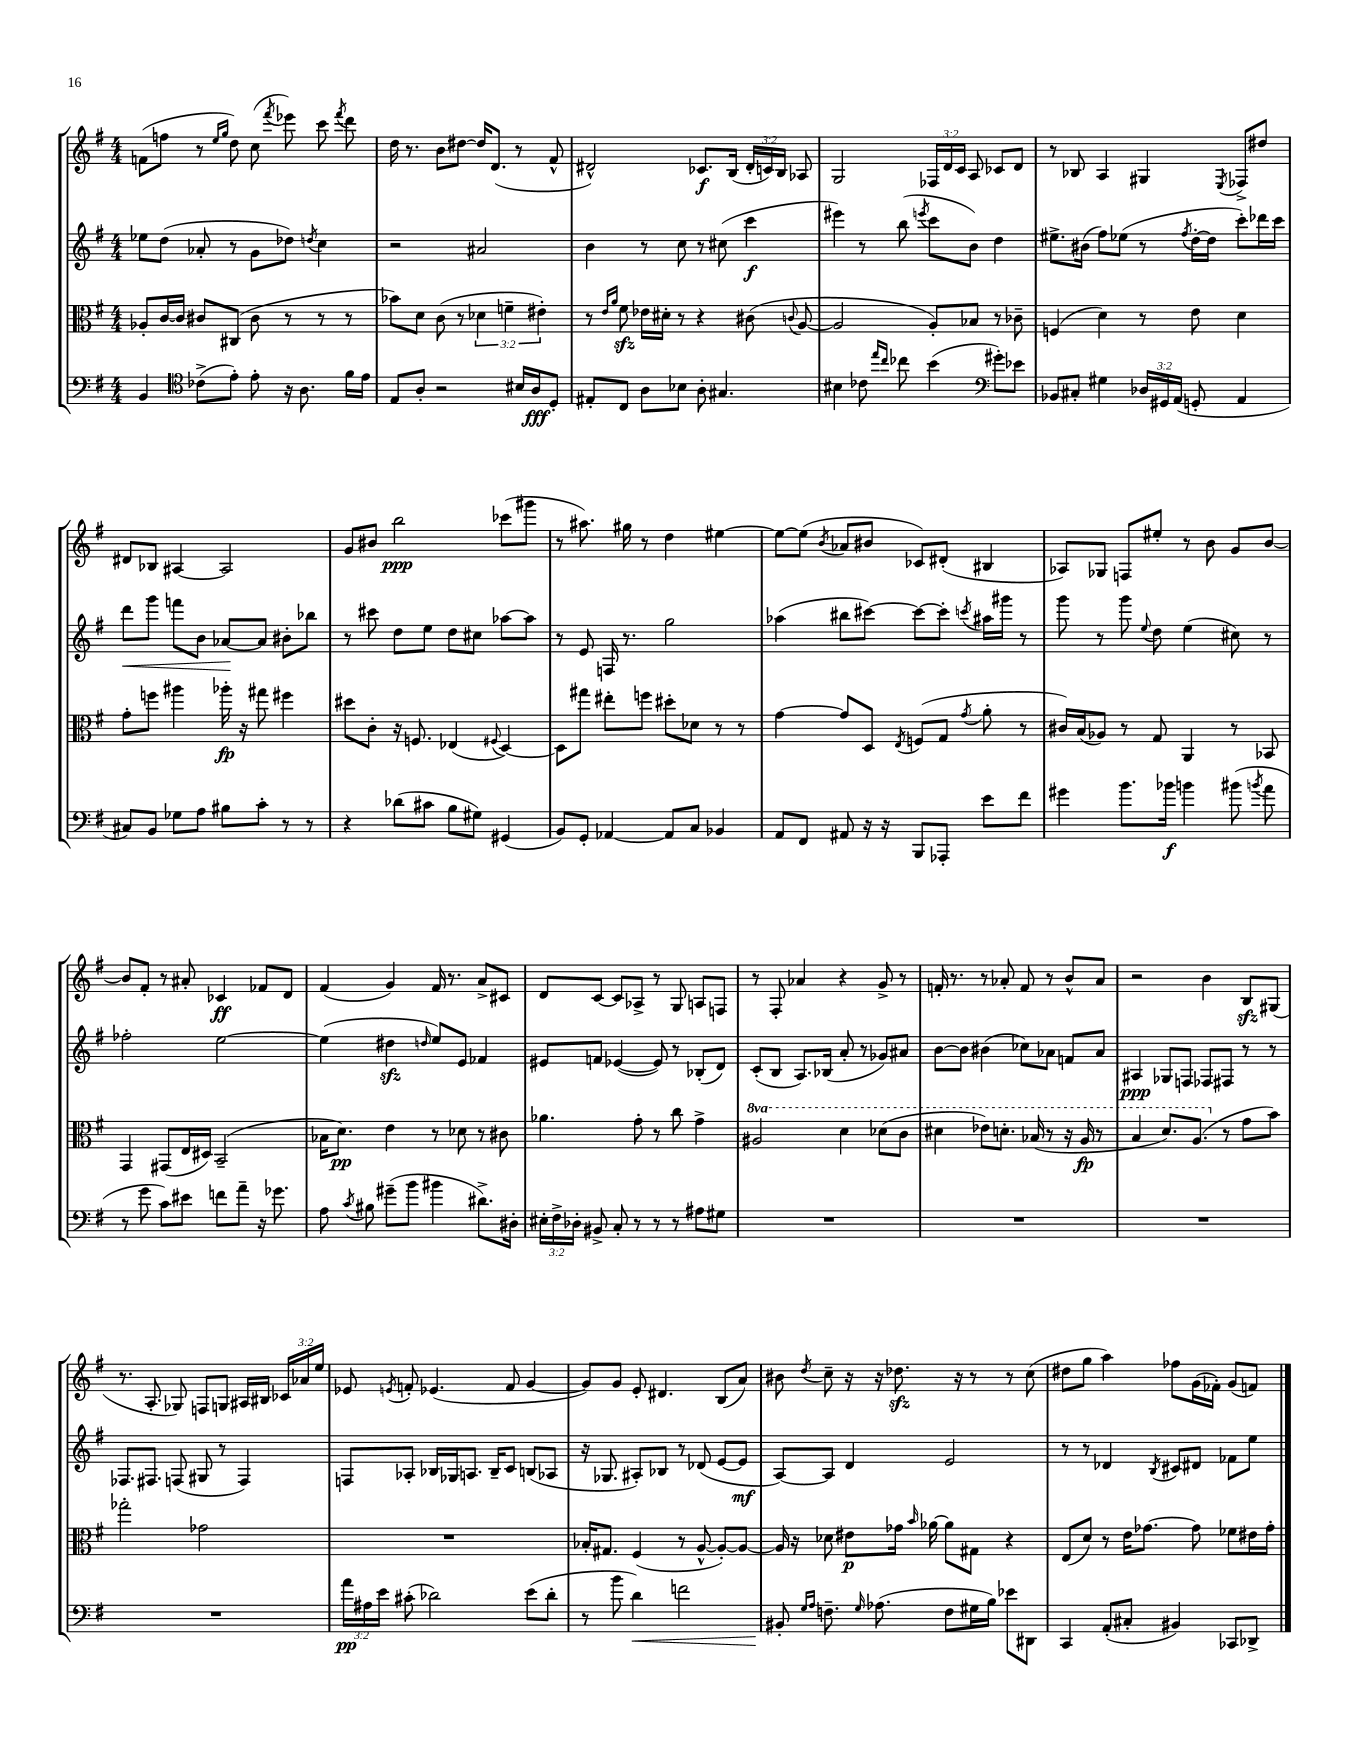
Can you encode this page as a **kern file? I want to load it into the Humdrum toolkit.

**kern	**kern	**kern	**kern
*staff4	*staff3	*staff2	*staff1
*clefF4	*clefC3	*clefG2	*clefG2
*k[f#]	*k[f#]	*k[f#]	*k[f#]
*M4/4	*M4/4	*M4/4	*M4/4
4BB	8A-'	8ee-	(8f
.	[16c	(8dd	8ff
.	16c]	.	.
*clefC4	*	*	*
(8c-^	8c#	8a-'	8r
.	.	.	16qqee
.	.	.	16qqgg
8e')	(8C#	8r	8dd)
8e'	8c#	8g	(8cc
.	.	.	8qfff#
16r	8r	8dd-)	8eee-)
8.A	.	.	.
.	.	8qdd	.
.	8r	4cc	8ccc
.	.	.	8qfff#
16f#	8r	.	8ddd
16e	.	.	.
=	=	=	=
8E	8b-)	2r	16dd
.	.	.	8.r
8A'	8d	.	.
2r	(8c	.	8b
.	8r	.	[8dd#
.	6d-	2a#	16dd#]
.	.	.	(8.d
.	6f~	.	.
16B#	.	.	8r
16A	.	.	.
.	6e#')	.	.
8D'	.	.	8f#^^
=	=	=	=
8E#'	8r	4b	2d#^^)
.	16qqe	.	.
.	16qqa	.	.
8C	8f#	.	.
8A	16e-	8r	.
.	16d#'	.	.
8B-	8r	8cc	.
8A'	4r	8r	8.c-
4.G#	.	(8cc#	.
.	.	.	(16B
.	(8c#	4ccc	24d#'
.	.	.	24c)
.	.	.	24B
.	8qqc	.	.
.	[8A	.	8A-
=	=	=	=
4B#	2A]	4eee#)	2G
8c-	.	8r	.
16qqee	.	.	.
16qqcc	.	.	.
8cc-	.	(8bb	.
.	.	8qeee	.
(4b	8A')	8ccc	24F-
.	.	.	24d
.	.	.	24c
.	8B-	8b)	8A
*clefF4	*	*	*
8g#')	8r	4dd	8c-
8e-	8c-~	.	8d
=	=	=	=
8BB-	(4F	8.ee#^	8r
8C#'	.	.	8B-
.	.	(16b#	.
4G#	4d)	8ff#)	4A
.	.	(8ee-	.
24D-	8r	8r	4G#
24GG#	.	.	.
(24AA	.	.	.
.	.	8qff#	.
8GG'	8e	[16dd'	.
.	.	16dd]	.
.	.	.	8qE
4AA	4d	8ccc')	8F-^
.	.	16ddd-	8dd#
.	.	16ccc	.
=	=	=	=
8C#)	8g'	8ddd	8d#
8BB	8ff	8ggg	8B-
8G-	4aa#	8fff	[4A#
8A	.	8b	.
8B#	16aa-'	[8a-	2A#]
.	16r	.	.
8c'	8gg#	8a-]	.
8r	4ff#	8b#'	.
8r	.	8bb-	.
=	=	=	=
4r	8dd#	8r	8g
.	8c'	8ccc#	8b#
(8d-	16r	8dd	2bb
.	8.F	.	.
8c#	.	8ee	.
8B	(4E-	8dd	.
8G#)	.	8cc#	.
.	8qqF#	.	.
(4GG#	[4D)	[8aa-	(8ccc-
.	.	8aa-]	8ggg#
=	=	=	=
8BB)	8D]	8r	8r
8GG'	8gg#	8e	8.aa#)
[4AA-	8ee#'	16F	.
.	.	8.r	16gg#
.	8ff	.	8r
8AA-]	8dd#'	2gg	4dd
8C	8d-	.	.
4BB-	8r	.	[4ee#
.	8r	.	.
=	=	=	=
8AA	[4g	(4aa-	8ee#_
8FF#	.	.	(8ee#]
.	.	.	8qb
8AA#	8g]	8bb#	8a-
16r	8D	[8ccc#)	8b#
16r	.	.	.
.	8qE	.	.
8BBB	(8F	8ccc#_	8c-)
8AAA-'	8G	8ccc#']	(8d#'
.	8qg	8qccc	.
8e	8a'	16aa#	4B#
.	.	16ggg#	.
8f#	8r	8r	.
=	=	=	=
4g#	16c#)	8ggg	8A-)
.	(16B	.	.
.	8A-)	8r	8G-
8.b	8r	8ggg	8F
.	.	8qqee	.
.	8G	8dd	8ee#'
16b-	.	.	.
4b	4AA	(4ee	8r
.	.	.	8b
(8b#	8r	8cc#)	8g
8qb	.	.	.
8a	8BB-	8r	[8b
=	=	=	=
8r	4GG	2ff-'	8b]
8g	.	.	8f#'
8c)	(8GG#	.	8r
8e#	16E	.	8a#'
.	16D#)	.	.
8f	(2BB~	[2ee	4c-
8a~	.	.	.
16r	.	.	8f-
8.g-	.	.	.
.	.	.	8d
=	=	=	=
8A	16B-	(4ee]	(4f#
.	8.d)	.	.
8qc	.	.	.
8B#	.	.	.
(8g#~	4e	4dd#	4g)
8b	.	.	.
.	.	16qqdd	.
4b#	8r	8ee)	16f#
.	.	.	8.r
.	8d-	8e	.
8.d#^)	8r	4f-	8a^
.	8c#	.	8c#
16D#'	.	.	.
=	=	=	=
24E#'	4.a-	8e#	8d
24F#^	.	.	.
24D-'	.	.	.
8BB#^	.	8f	[8c
8C'	.	([4e-	8c]
8r	8g'	.	8A-^
8r	8r	8e-])	8r
8r	8cc	8r	8G
8A#	4g^	(8B-'	8A
8G#	.	8d)	8F
=	=	=	=
1r	2a#	(8c'	8r
.	.	8B	8F#'
.	.	8.A)	4a-
.	.	(16B-	.
.	4dd	8a'	4r
.	.	8r	.
.	(8dd-	8g-)	8g^
.	8cc	8a#	8r
=	=	=	=
1r	4dd#	[8b	16f'
.	.	.	8.r
.	.	8b]	.
.	8ee-)	(4b#	8r
.	8.dd'	.	8a-'
.	.	8cc-)	8f
.	(16b-	.	.
.	8r	8a-	8r
.	16r	8f	8b^^
.	16a	.	.
.	8r	8a-	8a-
=	=	=	=
1r	4b	4A#	2r
.	8.dd)	8G-	.
.	.	8F	.
.	(8.a	.	.
.	.	8F-	4b
.	8r	8F#	.
.	8g	8r	8B
.	8b)	8r	(8G#
=	=	=	=
1r	2gg-'	8.F-	8.r
.	.	8.F#	8.A'
.	.	(8F	8G-)
.	2g-	8G#	8F
.	.	8r	8G
.	.	4F)	16A#
.	.	.	16B#
.	.	.	24c-
.	.	.	24a-
.	.	.	24ee
=	=	=	=
24a	1r	8F	8e-
24A#	.	.	.
24e	.	.	.
.	.	.	8qe
(8c#'	.	8A-'	8f'
2d-)	.	16B-	(4.e-
.	.	16G-	.
.	.	8.A	.
.	.	16B-~	.
.	.	8c	8f
(8e	.	(8B	[4g
8d-'	.	8A-	.
=	=	=	=
8r	16B-'	16r	8g])
.	8.G#	8.G-	.
8b	.	.	8g
4d)	(4F#	8A#')	8e'
.	.	8B-	4.d#
2f	8r	8r	.
.	[8A^^	(8d-	.
.	8A'_)	[8e	(8B
.	8A_	8e]	8a)
=	=	=	=
8BB#'	16A]	[8A)	8b#
.	16r	.	.
16qqG	.	.	.
16qqA	.	.	8qdd
8.F~	8d-	8A]	8cc~
.	8e#	4d	16r
16qqG	.	.	.
(8.A-	.	.	16r
.	16g-	.	8.dd-
.	16qqb	.	.
.	[16a-	.	.
8F	8a-]	2e	.
.	.	.	16r
16G#	8G#	.	8r
16B)	.	.	.
8e-	4r	.	8r
8DD#	.	.	(8cc
=	=	=	=
4CC	(8E	8r	8dd#
.	8d)	8r	8gg
(8AA'	8r	4d-	4aa)
8C#'	16e	.	.
.	[8.g-	.	.
.	.	8qB	.
4BB#)	.	8c#	8ff-
.	8g-]	8d#	(16g
.	.	.	16f-')
8CC-	8f-	8f-	(8g
8DD-^	16e#	8ee	8f)
.	16g-'	.	.
==	==	==	==
*-	*-	*-	*-
